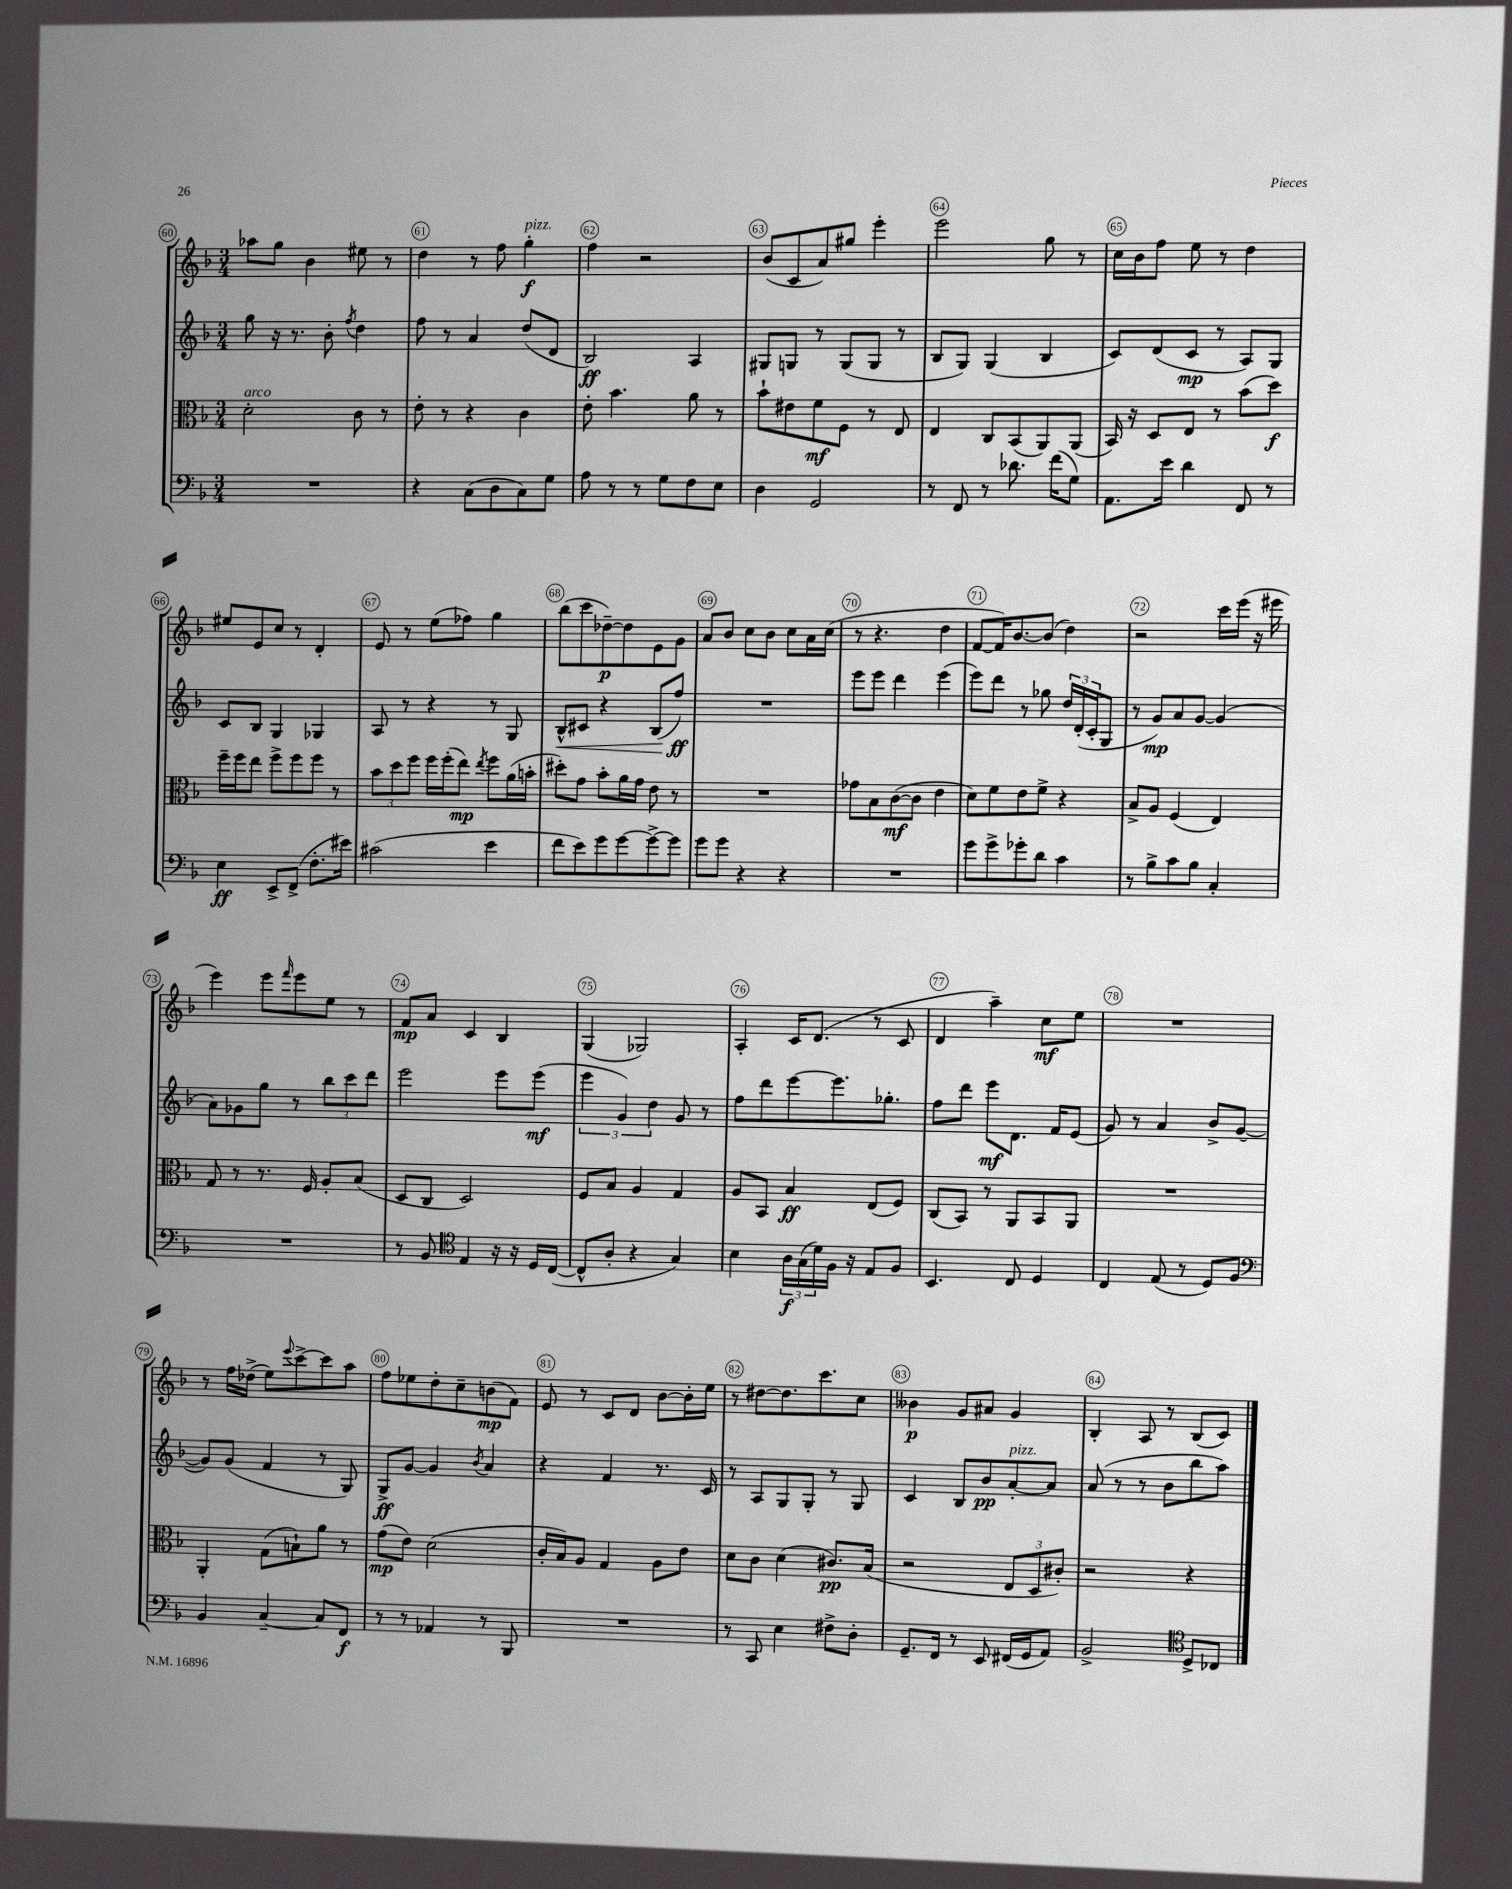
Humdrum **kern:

**kern	**kern	**kern	**kern
*staff4	*staff3	*staff2	*staff1
*clefF4	*clefC3	*clefG2	*clefG2
*k[b-]	*k[b-]	*k[b-]	*k[b-]
*M3/4	*M3/4	*M3/4	*M3/4
2.r	2d'	8gg	8aa-
.	.	16r	8gg
.	.	8.r	.
.	.	.	4b-
.	.	8b-'	.
.	.	8qff	.
.	8c	4dd	8ee#
.	8r	.	8r
=	=	=	=
4r	8e'	8ff	4dd
.	8r	8r	.
(8C	4r	4a	8r
8D	.	.	8ff
8C)	4c	(8dd	4gg'
8G	.	8d	.
=	=	=	=
8A	8e'	2B-)	4ff
8r	4.b-	.	.
8r	.	.	2r
8G	.	.	.
8F	8a	4A	.
8E	8r	.	.
=	=	=	=
4D	8b-`	8G#	(8b-
.	8e#	8G	8c
2GG	8f	8r	8a)
.	8F	(8G	8gg#
.	8r	8G	4eee'
.	8E	8r	.
=	=	=	=
8r	4E	8B-	2eee
8FF	.	8G)	.
8r	8C	(4G	.
8.d-	(8BB-	.	.
.	8AA)	4B-	8gg
(16f	.	.	.
8G)	(8AA	.	8r
=	=	=	=
8.AA	16BB-)	8c)	16cc
.	16r	.	16b-
.	8D	(8d	8ff
16e	.	.	.
4d	8E	8c	8ee
.	8r	8r	8r
8FF	(8b-	8A)	4dd
8r	8dd)	8G	.
=	=	=	=
4E	16ff~	8c	8ee#
.	16ff	.	.
.	8ee	8B-	8e
8EE^	8ff^	4G	8cc
(8FF^	8ff	.	8r
8.F'	8ff	4G-	4d'
.	8r	.	.
16e#)	.	.	.
=	=	=	=
(2c#	12b-	8A	8e
.	12dd	.	.
.	.	8r	8r
.	12ff	.	.
.	16ff	4r	(8ee
.	(16ff'	.	.
.	8ee)	.	8ff-)
.	8qee	.	.
4e	8ff	8r	4gg
.	(16a	8G	.
.	16b'	.	.
=	=	=	=
8f	8dd#')	8B-^^	(8bb-
8e)	8g	8c#	8ccc
8g	8b-'	4r	[8dd-~)
[8g	16a	.	8dd-]
.	16g	.	.
8g^_	8e	(8B-	8e
8g]	8r	8ff)	8g
=	=	=	=
8g	2.r	2.r	8a
8g	.	.	8b-
4r	.	.	8cc
.	.	.	8b-
4r	.	.	8cc
.	.	.	16a
.	.	.	(16cc
=	=	=	=
2.r	8g-	8eee	8r
.	8B-	8eee	4.r
.	([8c	4ddd	.
.	8c]	.	.
.	4e	(4eee	4dd
=	=	=	=
8g	8d)	8eee)	[8f
8g^	8f	8ddd	16f])
.	.	.	[8.b-
8g-'	8e	8r	.
8d	8f^	8gg-	(8b-]
4c	4r	24dd	4dd)
.	.	(24d'	.
.	.	24c'	.
.	.	8G	.
=	=	=	=
8r	8B-^	8r	2r
8B-^	8A	8g)	.
8c	(4F	8a	.
8B-	.	[8g	.
4C'	4E)	(4g]	16ccc
.	.	.	(16eee
.	.	.	16r
.	.	.	16eee#
=	=	=	=
2.r	8G	8a)	4eee)
.	8r	8g-	.
.	8.r	8gg	8eee
.	.	.	16qqfff
.	.	8r	8eee
.	16F	.	.
.	8A'	12bb-	8ee
.	.	12ccc	.
.	(8B-	.	8r
.	.	12ddd	.
=	=	=	=
8r	8D	2eee	8f
8BB-	8C	.	8a
*clefC4	*	*	*
4E	2D)	.	4c
16r	.	8eee	4B-
16r	.	.	.
16D	.	(8eee	.
([16C	.	.	.
=	=	=	=
8C^^]	8F	6eee	(4G
8A'	8B-	.	.
.	.	6g)	.
4r	4A	.	2G-)
.	.	6dd	.
4G)	4G	8g	.
.	.	8r	.
=	=	=	=
4B-	8A	8ff	4A'
.	8BB-	8ddd	.
24A	4B-	[8eee	16c
(24G	.	.	.
.	.	.	(8.d
24d)	.	.	.
16F	.	8.eee]	.
16r	.	.	.
8E	(8E	.	8r
.	.	8.gg-'	.
8F	8F)	.	8c
=	=	=	=
4.BB-	(8C	8ff	4d
.	8BB-)	8ddd	.
.	8r	8eee	4aa~)
8C	8AA	8.d	.
4D	8BB-	.	8cc
.	.	16f	.
.	8AA	(8e	8ee
=	=	=	=
4C	2.r	8g)	2.r
.	.	8r	.
(8E	.	4a	.
8r	.	.	.
8D)	.	8b-^	.
8F	.	([8g	.
=	=	=	=
*clefF4	*	*	*
4BB-	4AA'	8g])	8r
.	.	(8g	16ff
.	.	.	(16dd-^
[4C~	(8G	4f	8ee)
.	.	.	8qqeee
.	8B`)	.	[8ccc^
8C]	8a	8r	8ccc]
8FF	8r	8G)	8aa
=	=	=	=
8r	(8g	8G^	8ff
8r	8e)	[8g	8ee-
4AA-	(2d	4g]	8dd'
.	.	.	8cc~
.	.	8qb-	.
8r	.	4a	(8b
8BBB-	.	.	8f)
=	=	=	=
2.r	16c'	4r	8e
.	16B-)	.	.
.	8A	.	8r
.	4G	4f	8c
.	.	.	8d
.	8A	8.r	[8b-
.	8e	.	16b-']
.	.	16c	16ee
=	=	=	=
8r	8d	8r	8r
8CC	8c	8A	[8dd#
4E	(4d	8G	8.dd#]
.	.	8G'	.
.	.	.	8.ccc
8F#^	8.c#)	8r	.
8D'	.	8G	8cc
.	(16B-	.	.
=	=	=	=
8.GG~	2r	4c	4b--
16FF	.	.	.
8r	.	8B-	8g
8EE	.	8b-	8a#
(16FF#	12E	[8a'	4g
16GG	.	.	.
.	12D	.	.
8AA)	.	8a]	.
.	12c#')	.	.
=	=	=	=
2BB-^	2r	(8a	4B-'
.	.	8r	.
.	.	8r	8A
.	.	8b-	8r
*clefC4	*	*	*
8D^	4r	8bb-	(8B-
8C-	.	8aa)	8c)
==	==	==	==
*-	*-	*-	*-
